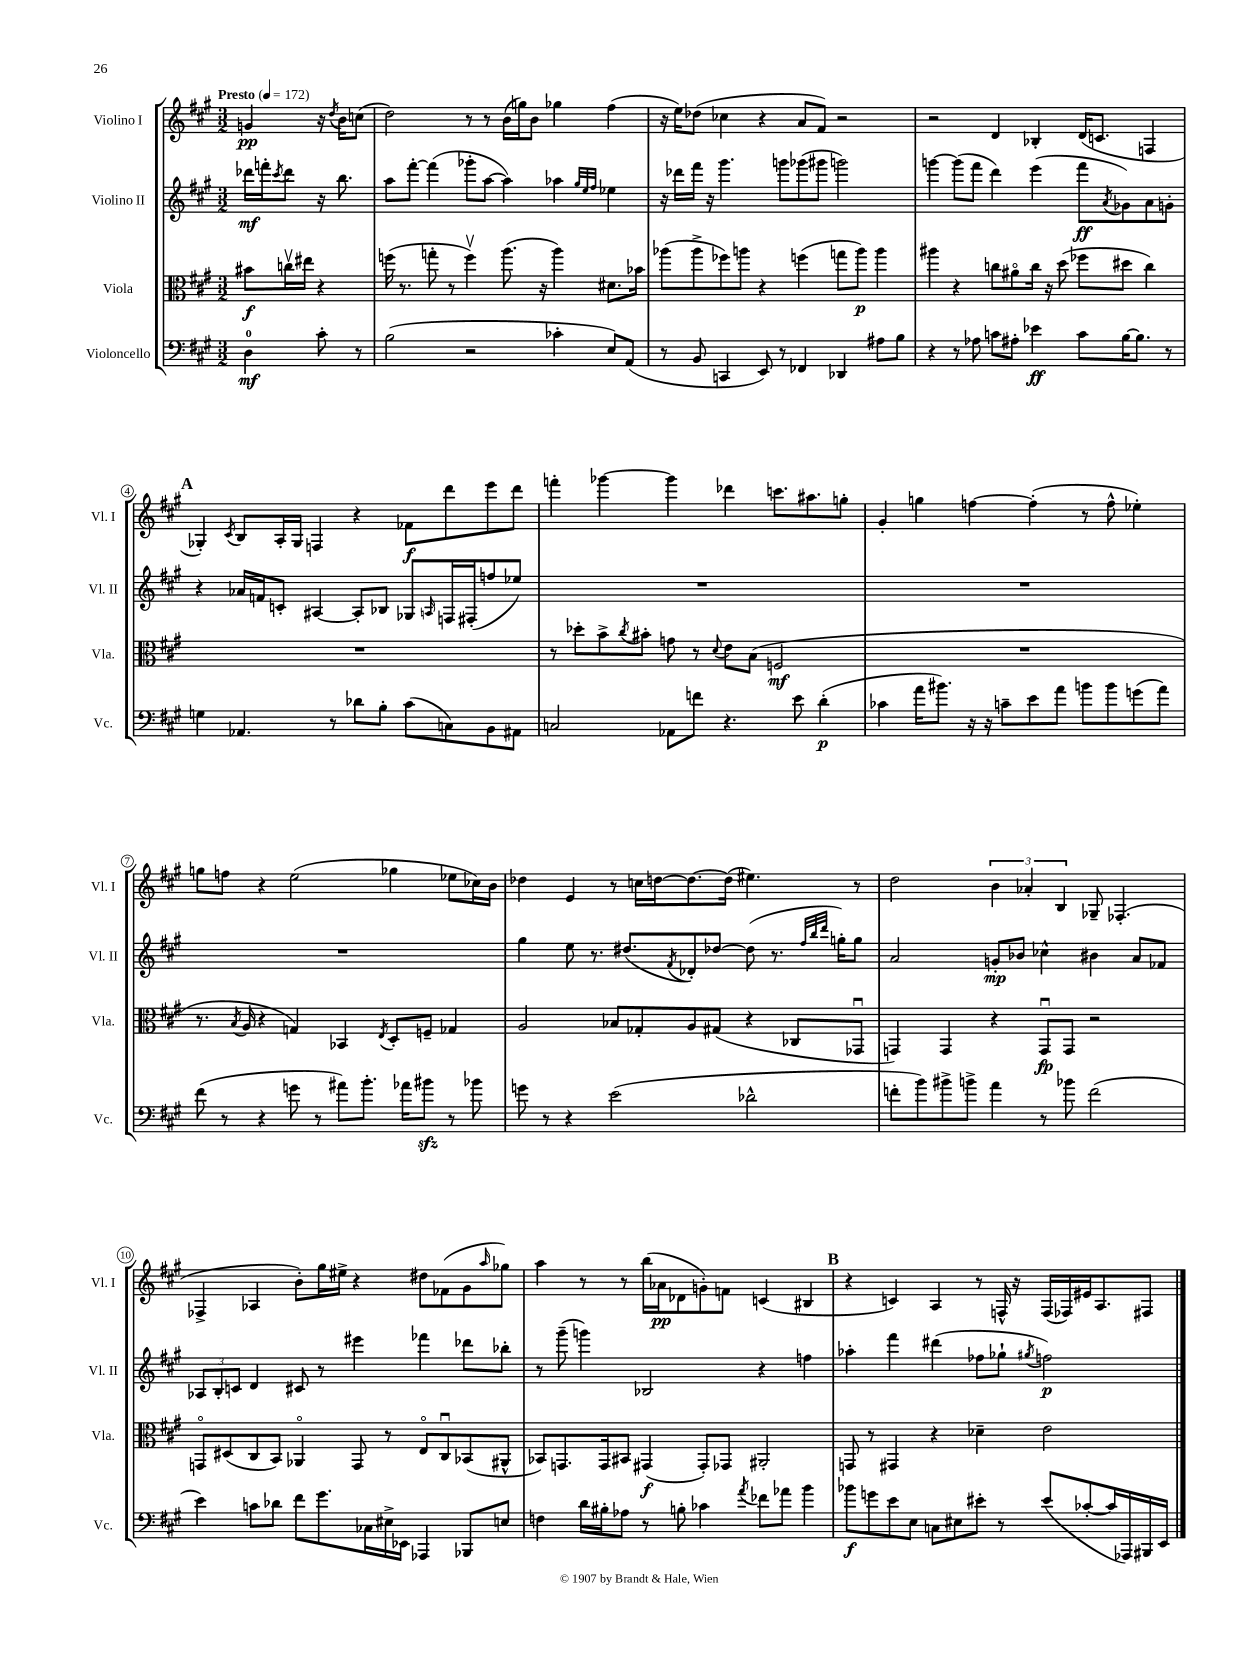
<<
\new StaffGroup <<
\new Staff = "s0" \with { instrumentName = "Violino I" shortInstrumentName = "Vl. I" } {
    \clef treble \key a \major \numericTimeSignature \time 3/2 \partial 2 \tempo "Presto" 4 = 172
    g'4\pp r16 \acciaccatura { d''8 } b'16 c''8( |
    d''2) r8 r8 b'16( g''16) b'8 ges''4 fis''4( |
    r16 e''16) des''8( ces''4 r4 a'8 fis'8) r2 |
    r2 d'4 bes4-. d'16( c'8. f4 |
    \mark \markup { \bold "A" } ges4-.) \acciaccatura { cis'8 } b8 a16-. ges16 f4 r4 fes'8\f d'''8 e'''8 d'''8 |
    f'''4-. ges'''4~ ges'''4 des'''4 c'''8. ais''8. g''8-. |
    gis'4-. g''4 f''4~ f''4-.( r8 f''8-^ ees''4-.) |
    g''8 f''8 r4 e''2( ges''4 ees''8 ces''16) b'16 |
    des''4 e'4 r8 c''16 d''16~ d''8.~ d''16( eis''4.) r8 |
    d''2 \tuplet 3/2 { b'4 aes'4-. b4 } ges8-- fes4.-.( |
    fes4-> aes4 b'8-.) gis''16 eis''16-> r4 dis''8 fes'8( gis'8 \grace { a''16 } ges''8) |
    a''4 r8 r8 b''16( aes'16\pp des'8 g'8-.) f'8 c'4( bis4 |
    \mark \markup { \bold "B" } r4 c'4) a4 r8 f16-^ r16 f16( fes16) eis'16 a8. fis8 \bar "|." |
}
\new Staff = "s1" \with { instrumentName = "Violino II" shortInstrumentName = "Vl. II" } {
    \clef treble \key a \major \numericTimeSignature \time 3/2 \partial 2
    des'''16\mf f'''16-. \acciaccatura { cis'''8 } des'''8 r16 b''8. |
    a''8 fis'''8~-. fis'''4( ges'''8-. a''8~ a''4) aes''4 \grace { gis''32 e''32 fis''32 } ees''4 |
    r16 des'''16 fis'''16 r16 gis'''4. g'''8 ges'''8( gis'''8 g'''2) |
    g'''4~ g'''8( fis'''8 d'''4) e'''4( fis'''8\ff \acciaccatura { a'8 } ges'8) a'8 g'8-. |
    \mark \markup { \bold "A" } r4 aes'16 f'16 c'8-. ais4~ ais8-. bes8 ges8 \grace { a16 } f16 fis16-.( f''8 ees''8) |
    R1. |
    R1. |
    R1. |
    gis''4 e''8 r8. dis''8.( \acciaccatura { fis'8 } des'8-.) des''8~ des''8( r8. \grace { fis''32 b''32 d'''32 } g''16-.) g''8 |
    a'2 g'8-.\mp bes'8 ces''4-^ bis'4 a'8 fes'8 |
    \tuplet 3/2 { aes8 b8-. c'8 } d'4 cis'8 r8 eis'''4 fes'''4 des'''8 bes''8-. |
    r8 gis'''8--( g'''4) bes2 r4 f''4 |
    \mark \markup { \bold "B" } aes''4-. fis'''4 dis'''4( fes''8 ges''8-! \acciaccatura { gis''8 } f''2\p) \bar "|." |
}
\new Staff = "s2" \with { instrumentName = "Viola" shortInstrumentName = "Vla." } {
    \clef alto \key a \major \numericTimeSignature \time 3/2 \partial 2
    bis'8\f c''16\upbow eis''16 r4 |
    f''16( r8. g''8-. r8 f''4\upbow) a''8.( r16 a''4) dis'8. bes'16 |
    aes''8( aes''8-> fes''8) a''8 r4 f''4( g''8 a''8\p) a''4 |
    ais''4 r4 c''8 ais'8\flageolet c''16 r16 d''8( fes''8 dis''8 c''4) |
    \mark \markup { \bold "A" } R1. |
    r8 des''8-. b'8-> \acciaccatura { cis''8 } bis'8-. g'8 r8 \appoggiatura { d'8 } e'8 b8( f2\mf |
    R1. |
    r8. \acciaccatura { b8 } a16 r4 g4) bes,4 \acciaccatura { e8 } d8-. f8-- ges4 |
    a2 bes8 ges8-. a8 gis8( r4 ces8 ges,8\downbow |
    g,4) g,4 r4 g,8\downbow\fp g,8 r2 |
    g,8\flageolet dis8( cis8 b,8) aes,4\flageolet g,8 r8 e8\flageolet cis8\downbow bes,8( ais,8-^ |
    bes,8) g,8. g,16 bis,8 gis,4\f( gis,8-.) ges,8 ais,2-. |
    \mark \markup { \bold "B" } g,8 r8 gis,4 r4 des'4-- e'2 \bar "|." |
}
\new Staff = "s3" \with { instrumentName = "Violoncello" shortInstrumentName = "Vc." } {
    \clef bass \key a \major \numericTimeSignature \time 3/2 \partial 2
    d4-0\mf cis'8-. r8 |
    b2( r2 ces'4-. e8) a,8( |
    r8 b,8 c,4 e,8) r8 fes,4 des,4 ais8 b8 |
    r4 r8 aes8 c'8 ais8-. ees'4\ff c'8 b16~ b8. r8 |
    \mark \markup { \bold "A" } g4 aes,4. r8 des'8 b8-. cis'8( c8) b,8 ais,8 |
    c2 aes,8 f'8 r4. e'8 d'4-.\p( |
    ces'4 a'16 bis'8.) r16 r16 c'8-- e'8 a'8 b'8 b'8 g'8( a'8) |
    fis'8( r8 r4 g'8 r8 ais'8) b'8.-. aes'16 bis'8\sfz r8 bes'8 |
    g'8 r8 r4 e'2( des'2-^ |
    f'8-. b'8) bis'8-> b'8-> a'4 r8 bes'8 f'2( |
    e'4) c'8 des'8 fis'8 gis'8. ces16 eis16-> ees,16 aes,,4 bes,,8 e8 |
    f4 d'16 bis16-. aes8 r8 b8-. ces'4 \acciaccatura { a'8 } fes'8 aes'8 b'4 |
    \mark \markup { \bold "B" } bes'8\f g'8 e'8 e8 c8 eis8 eis'8-. r8 eis'8( ces'8~-. ces'16 aes,,16) bis,,16 e,16 \bar "|." |
}
>>
>>
\layout { \context { \Score \override BarNumber.stencil = #(make-stencil-circler 0.1 0.3 ly:text-interface::print) } }
